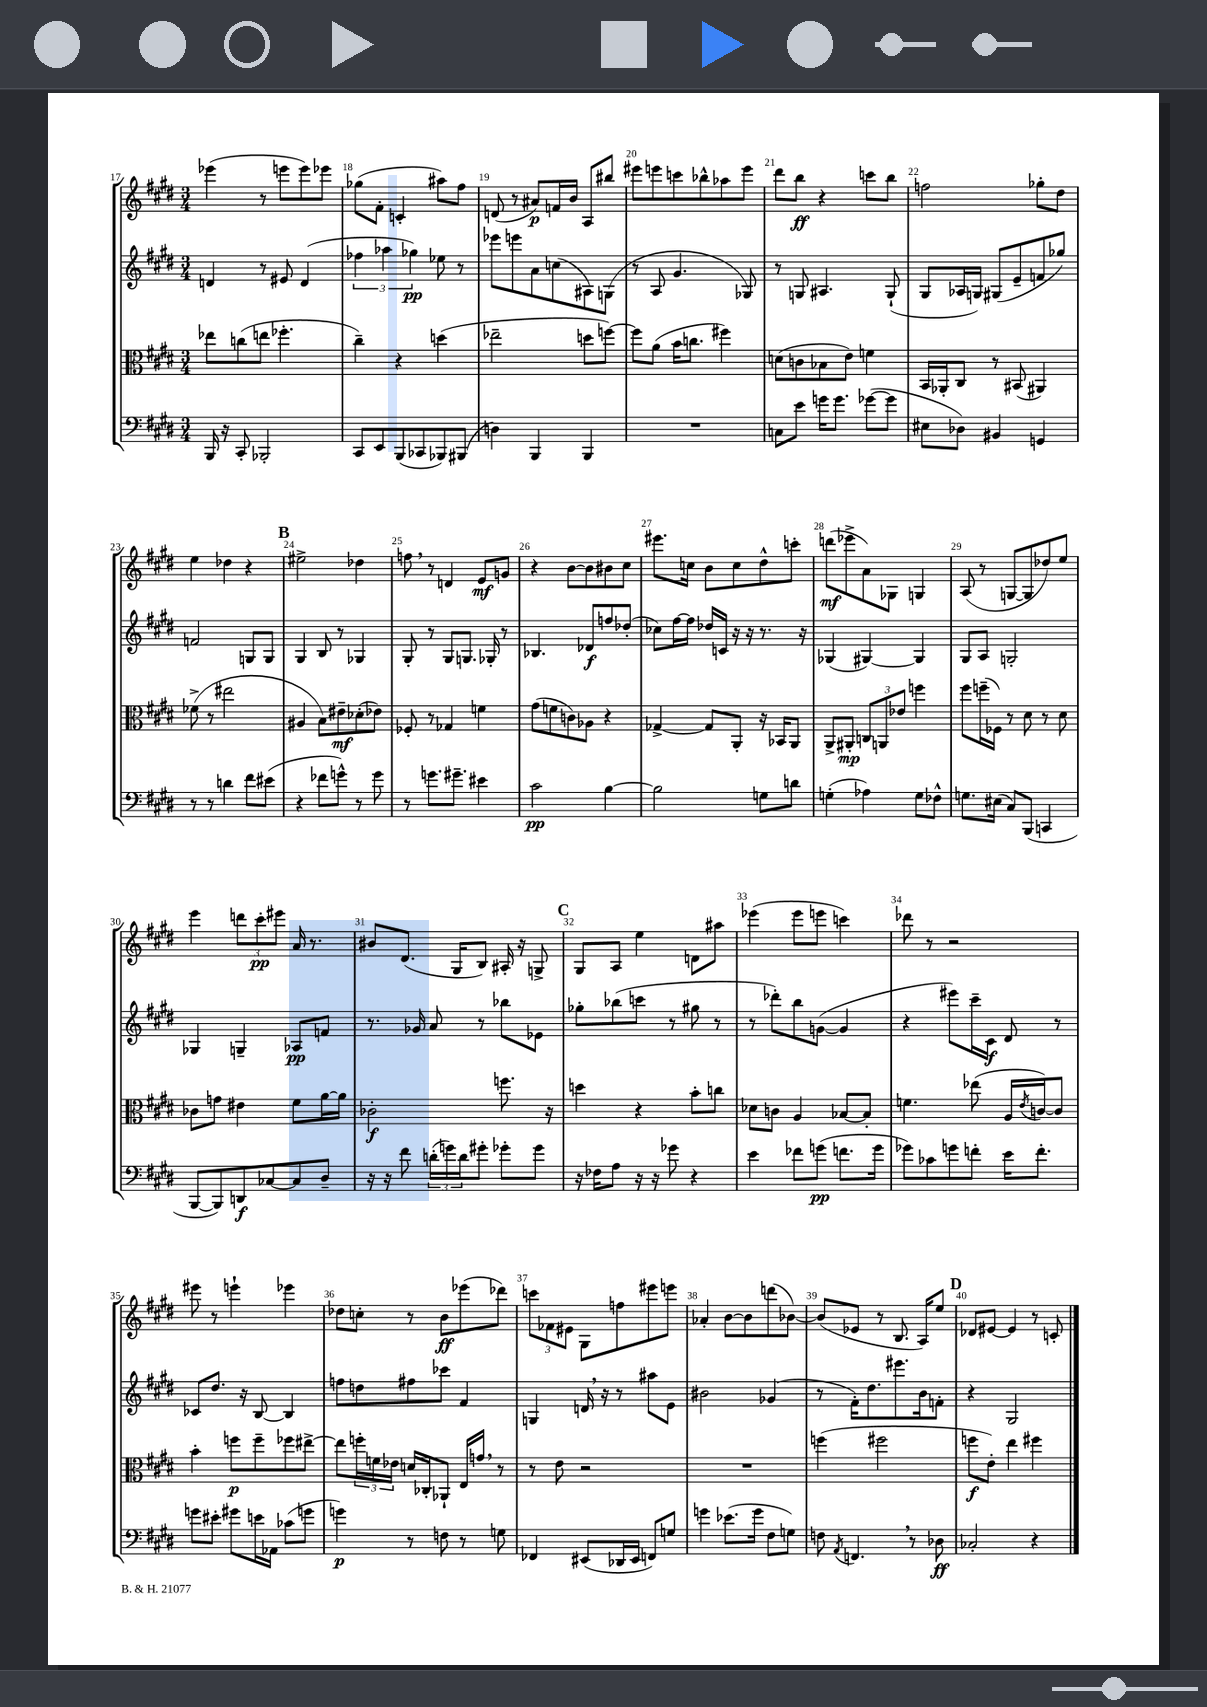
<<
\new StaffGroup <<
\new Staff = "s0" {
    \clef treble \key e \major \numericTimeSignature \time 3/4
    ees'''4( r8 e'''8 e'''8) ees'''8 |
    ges''8( fis'8-. c'4-. ais''8) fis''8 |
    d'8( r8 ais'8\p) f'16 b'16 a8 bis''8 |
    eis'''8 e'''8 c'''8 bes''8-^ aes''8 e'''8 |
    dis'''8 b''8\ff r4 c'''8 b''8 |
    f''2 ges''8-. dis''8 |
    e''4 des''4 r4 |
    \mark \markup { \bold "B" } eis''2-> des''4 |
    f''8 \breathe r8 d'4 e'8\mf g'8 |
    r4 b'8~ b'8 bis'8 cis''8 |
    eis'''8. c''16 b'8 c''8 dis''8-^ c'''8-. |
    d'''8\mf( ees'''8-> a'8) ges8 g4 |
    a8( r8 g8~ g8 des''8) e''8 |
    e'''4 \tuplet 3/2 { d'''8 cis'''8-.\pp eis'''8 } a'16 r8. |
    bis'8 dis'8.( gis16 b8) ais16-. r16 g8-> |
    \mark \markup { \bold "C" } gis8 a8 e''4 d'8 ais''8 |
    ees'''4( ees'''8 e'''8 c'''4) |
    des'''8 r8 r2 |
    eis'''8 r8 e'''4-! ees'''4 |
    des''8 c''8-. r8 b'8\ff ees'''8( des'''8) |
    \tuplet 3/2 { c'''8 fes'8 eis'8 } gis8 f''8 eis'''8 e'''8 |
    aes'4-. b'8~ b'8 d'''8( bes'8~) |
    bes'8( ees'8 r8 b8. a16) e''8 |
    \mark \markup { \bold "D" } des'8 eis'8~ eis'4 r8 c'8-. \bar "|." |
}
\new Staff = "s1" {
    \clef treble \key e \major \numericTimeSignature \time 3/4
    d'4 r8 eis'8 d'4( |
    \tuplet 3/2 { fes''4 aes''4 ges''4\pp) } ees''8 r8 |
    ees'''8 e'''8 a'8 c''8( ais8) g8( |
    r8 a8 gis'4. ges8) |
    r8 g8 ais4. g8-!( |
    gis8 aes16 g16) gis8( e'8-- f'8 ges''8) |
    f'2 g8 g8 |
    \mark \markup { \bold "B" } gis4 b8 r8 ges4 |
    gis8-. r8 gis8 g8. ges16-. r8 |
    bes4. des'8\f f''8 des''8-.( |
    ces''8) fis''16~ fis''16 des''16 c'16 r16 r16 r8. r16 |
    ges4( gis4~) gis4 |
    gis8 a8 g2-. |
    ges4 g4-- aes8\pp f'8 |
    r8. ges'16 a'8 r8 bes''8 ees'8 |
    \mark \markup { \bold "C" } ges''8-. bes''8( c'''8 r8 gis''8 r8 |
    r8 des'''8-.) b''8 g'8~( g'4 |
    r4 eis'''8) cis'''16-- cis'16\f dis'8 r8 |
    ces'8 dis''8. r16 b8~ b4 |
    f''8 d''8 fis''8 ces'''8 fis'4 |
    g4 d'16 \breathe r16 r8 ais''8 e'8 |
    bis'2 ges'4( |
    r8 fis'16-.) dis''8. eis'''8. b'16 f'8-. |
    \mark \markup { \bold "D" } r4 gis2 \bar "|." |
}
\new Staff = "s2" {
    \clef alto \key e \major \numericTimeSignature \time 3/4
    ees''8 c''8( e''8 fes''4.-. |
    cis''4--) r4 d''4( |
    ees''2-- d''8 f''8~) |
    f''8 a'8( b'16 c''8. fis''4) |
    d'8( c'8 bes8 e'8) f'4 |
    b,16 aes,16-. cis8 r8 bis,8( ais,4) |
    fes'8->( r8 eis''2 |
    \mark \markup { \bold "B" } ais4 b8) eis'8--\mf des'8-.( ees'8) |
    fes8-. r8 ges4 f'4 |
    gis'8( f'8 c'8) aes8 r4 |
    ges4~-> ges8 a,8-. r16 bes,16 a,8 |
    a,8-> ais,8-.\mp \tuplet 3/2 { c8 a,8 ees'8 } f''4 |
    fis''8 f''16--( fes16) r8 dis'8 r8 dis'8 |
    ces'8 g'8 eis'4 fis'8 a'16~ a'16 |
    ces'2-.\f f''8. r16 |
    \mark \markup { \bold "C" } d''4 r4 b'8-. c''8 |
    des'8 c'8 a4 bes8~ bes8-. |
    f'4. ees''8( a16 \acciaccatura { e'8 } c'16~) c'8 |
    b'4-. f''8\p f''8-- fes''8 eis''8~-> |
    eis''8 \tuplet 3/2 { f''16-. f'16 ees'16 } d'16 ces16-. aes,8-! e16 g'16 \breathe r8 |
    r8 e'8 r2 |
    R2. |
    f''4( fis''2 |
    \mark \markup { \bold "D" } f''8\f e'8-.) e''4 fis''4 \bar "|." |
}
\new Staff = "s3" {
    \clef bass \key e \major \numericTimeSignature \time 3/4
    b,,16 r16 cis,8-. bes,,2-. |
    cis,8 e,8 b,,8( ces,8 bes,,8) bis,,8( |
    d4) b,,4 b,,4 |
    R2. |
    c8 e'8 g'16 g'8. ges'8~( ges'8 |
    eis8 des8) bis,4 g,4 |
    r8 r8 d'4 fis'8 eis'8( |
    \mark \markup { \bold "B" } r4 fes'8 g'8-^) r8 g'8 |
    r8 g'8. gis'8.-- eis'4 |
    cis'2\pp b4~ |
    b2 g8 d'8 |
    g4-.( aes4) g8 fes8-^ |
    g8. eis16( cis8) b,,8( c,4 |
    b,,8~ b,,8) d,8\f ces8~ ces8 dis8-- |
    r16 r16 fis'8 \tuplet 3/2 { d'16-.( g'16) d'16 } gis'8-. ges'8-. ges'8 |
    \mark \markup { \bold "C" } r16 fes16 a8 r16 r16 ges'8 r4 |
    e'4 fes'8 g'8\pp( f'8. g'16 |
    ges'8) ces'8 g'8 f'8-. e'16 f'8.-. |
    g'8 eis'8-. gis'8 e'16 aes,16 ces'8( g'8 |
    g'4\p) r8 f8 r8 g8 |
    fes,4 eis,8( des,16 eis,16 f,8) g8 |
    g'4 ees'8.( g'16 fis8 g8) |
    f8 \acciaccatura { a,8 } f,4. \breathe r8 des8\ff |
    \mark \markup { \bold "D" } ces2-. r4 \bar "|." |
}
>>
>>
\layout { \context { \Score currentBarNumber = #17 \override BarNumber.break-visibility = ##(#f #t #t) barNumberVisibility = #all-bar-numbers-visible } }
